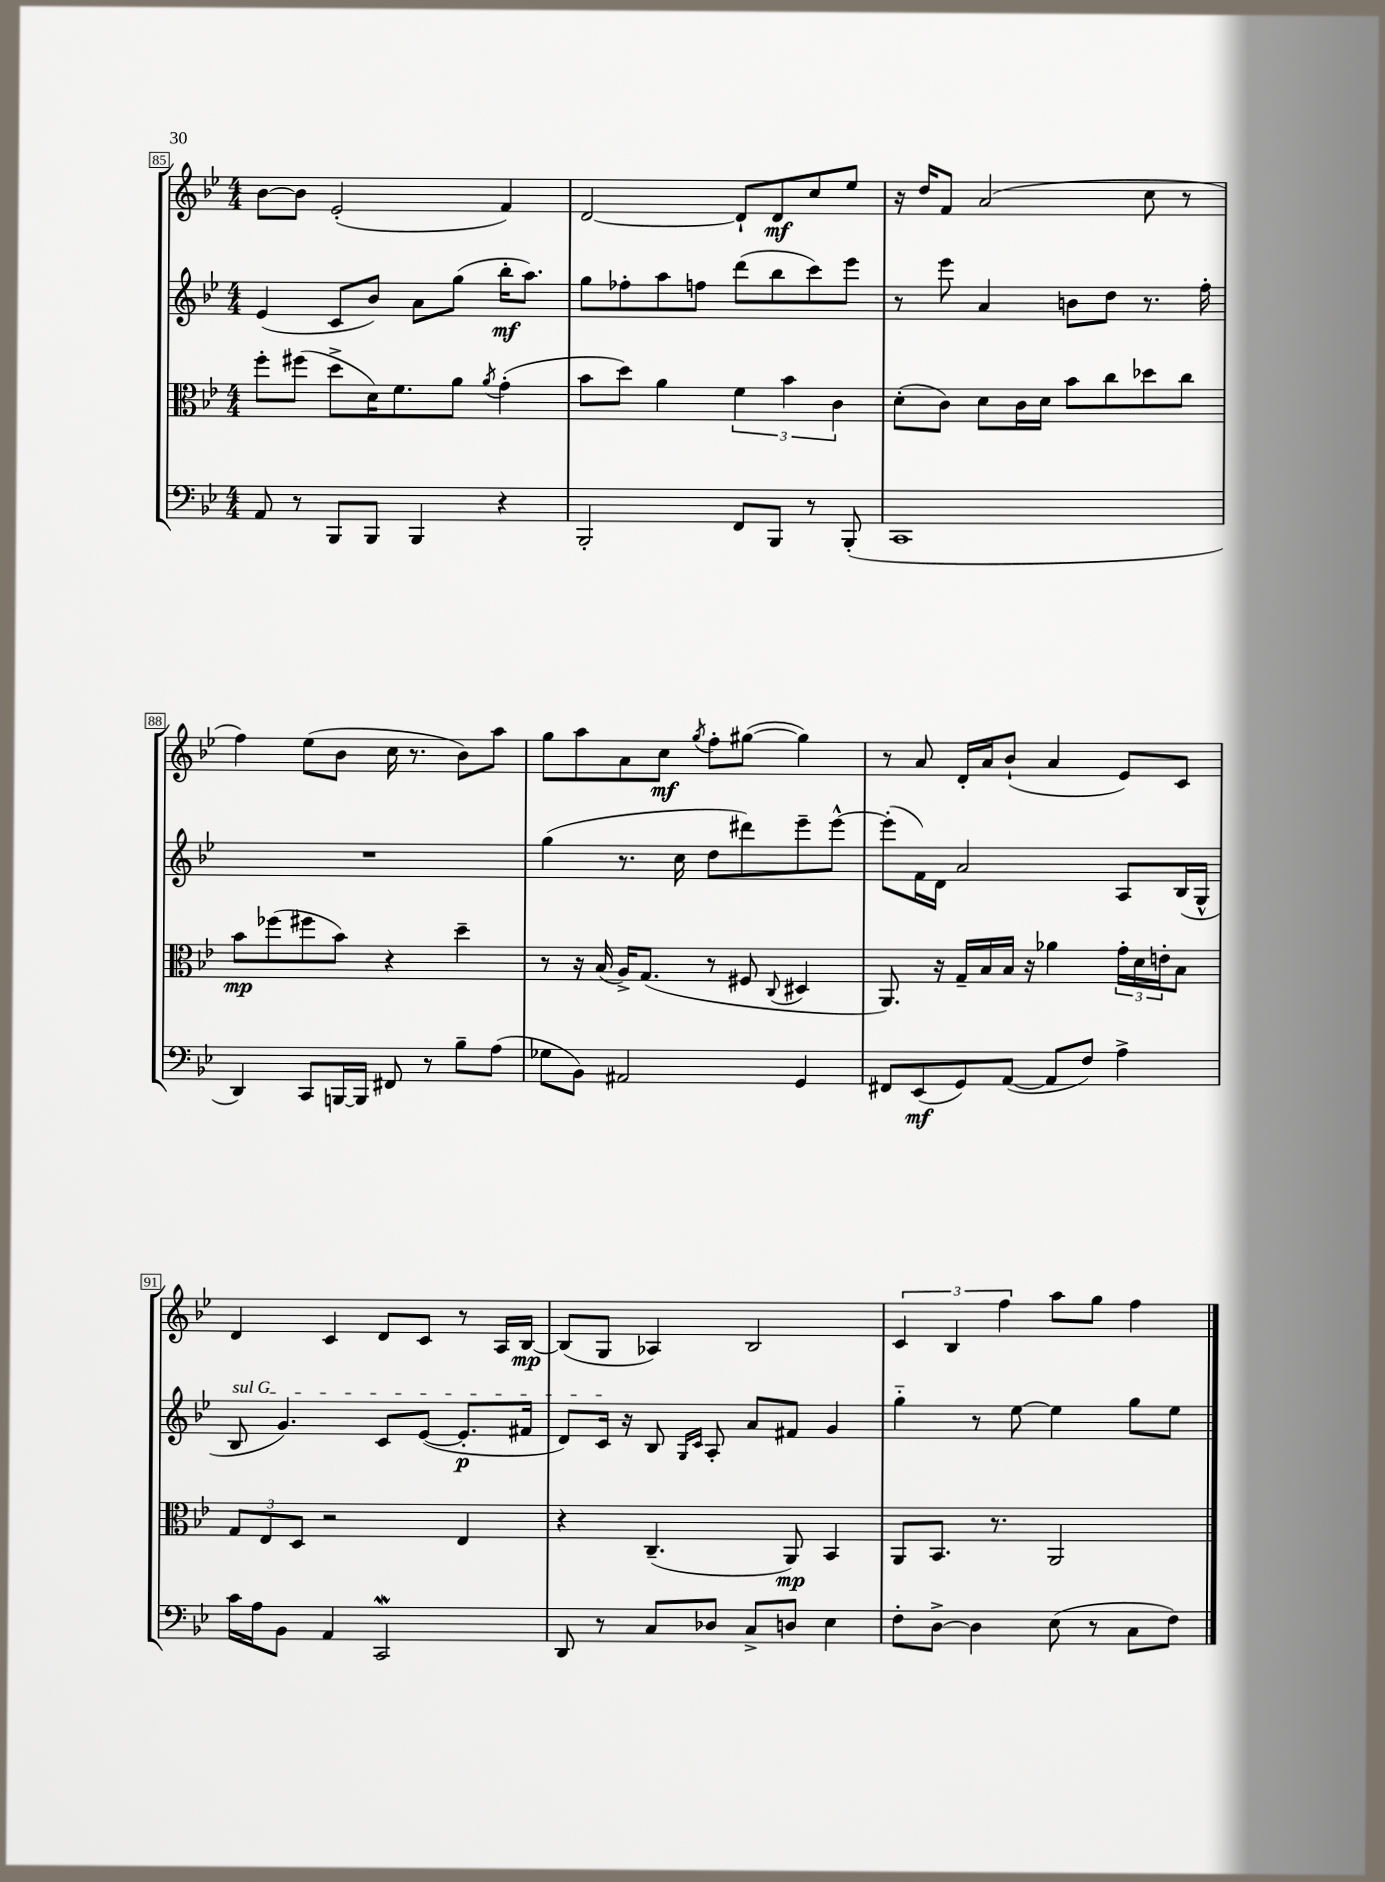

**kern	**kern	**kern	**kern
*staff4	*staff3	*staff2	*staff1
*clefF4	*clefC3	*clefG2	*clefG2
*k[b-e-]	*k[b-e-]	*k[b-e-]	*k[b-e-]
*M4/4	*M4/4	*M4/4	*M4/4
8AA	8ff'	(4e-	[8b-
8r	(8ff#	.	8b-]
8BBB-	8dd^	8c	(2e-'
8BBB-	16d)	8b-)	.
.	8.f	.	.
4BBB-	.	8a	.
.	8a	(8gg	.
.	8qa	.	.
4r	(4g'	16bb-'	4f)
.	.	8.aa)	.
=	=	=	=
2BBB-'	8b-	8gg	[2d
.	8dd)	8ff-'	.
.	4a	8aa	.
.	.	8ff	.
8FF	6f	(8ddd	8d`]
8BBB-	.	8bb-	8d
.	6b-	.	.
8r	.	8ccc)	8cc
.	6c	.	.
(8BBB-'	.	8eee-	8ee-
=	=	=	=
1CC	(8d'	8r	16r
.	.	.	16dd
.	8c)	8eee-	8f
.	8d	4a	(2a
.	16c	.	.
.	16d	.	.
.	8b-	8b	.
.	8cc	8dd	.
.	8dd-	8.r	8cc
.	8cc	.	8r
.	.	16ff'	.
=	=	=	=
4DD)	8b-	1r	4ff)
.	(8ff-	.	.
8CC	8ff#	.	(8ee-
[16BBB	8b-)	.	8b-
16BBB]	.	.	.
8FF#	4r	.	16cc
.	.	.	8.r
8r	.	.	.
8B-~	4dd~	.	8b-)
(8A	.	.	8aa
=	=	=	=
8G-	8r	(4gg	8gg
8BB-)	16r	.	8aa
.	(16B-	.	.
2AA#	16A^)	8.r	8a
.	(8.G	.	.
.	.	.	8cc
.	.	16cc	.
.	.	.	8qgg
.	8r	8dd	8ff'
.	8F#	8ddd#)	([8gg#
.	8qqC	.	.
4GG	4D#	8eee-~	4gg#])
.	.	[8eee-^^	.
=	=	=	=
8FF#	8.AA)	(8eee-']	8r
(8EE-	.	16f)	8a
.	16r	16d	.
8GG)	16G~	2a	16d'
.	16B-	.	16a
([8AA	16B-	.	(8b-`
.	16r	.	.
8AA]	4a-	.	4a
8F)	.	.	.
4A^	24g'	8A	8e-)
.	24d	.	.
.	24e'	.	.
.	8B-	(16B-	8c
.	.	16G^^	.
=	=	=	=
16c	12G	8B-	4d
16A	.	.	.
.	12E-	.	.
8BB-	.	4.g)	.
.	12D	.	.
4AA	2r	.	4c
2CC	.	8c	8d
.	.	([8e-	8c
.	4E-	8.e-']	8r
.	.	.	16A
.	.	16f#	[16B-
=	=	=	=
8DD	4r	8d)	(8B-]
8r	.	16c	8G
.	.	16r	.
8C	(4.C~	8B-	4A-)
.	.	16qqG	.
.	.	16qqc	.
8D-	.	8A'	.
8C^	.	8a	2B-
8D	8AA)	8f#	.
4E-	4BB-	4g	.
=	=	=	=
8F'	8AA	4gg'~	6c
[8D^	8.BB-	.	.
.	.	.	6B-
4D]	.	8r	.
.	8.r	.	.
.	.	.	6ff
.	.	[8ee-	.
(8E-	2AA	4ee-]	8aa
8r	.	.	8gg
8C	.	8gg	4ff
8F)	.	8ee-	.
==	==	==	==
*-	*-	*-	*-
